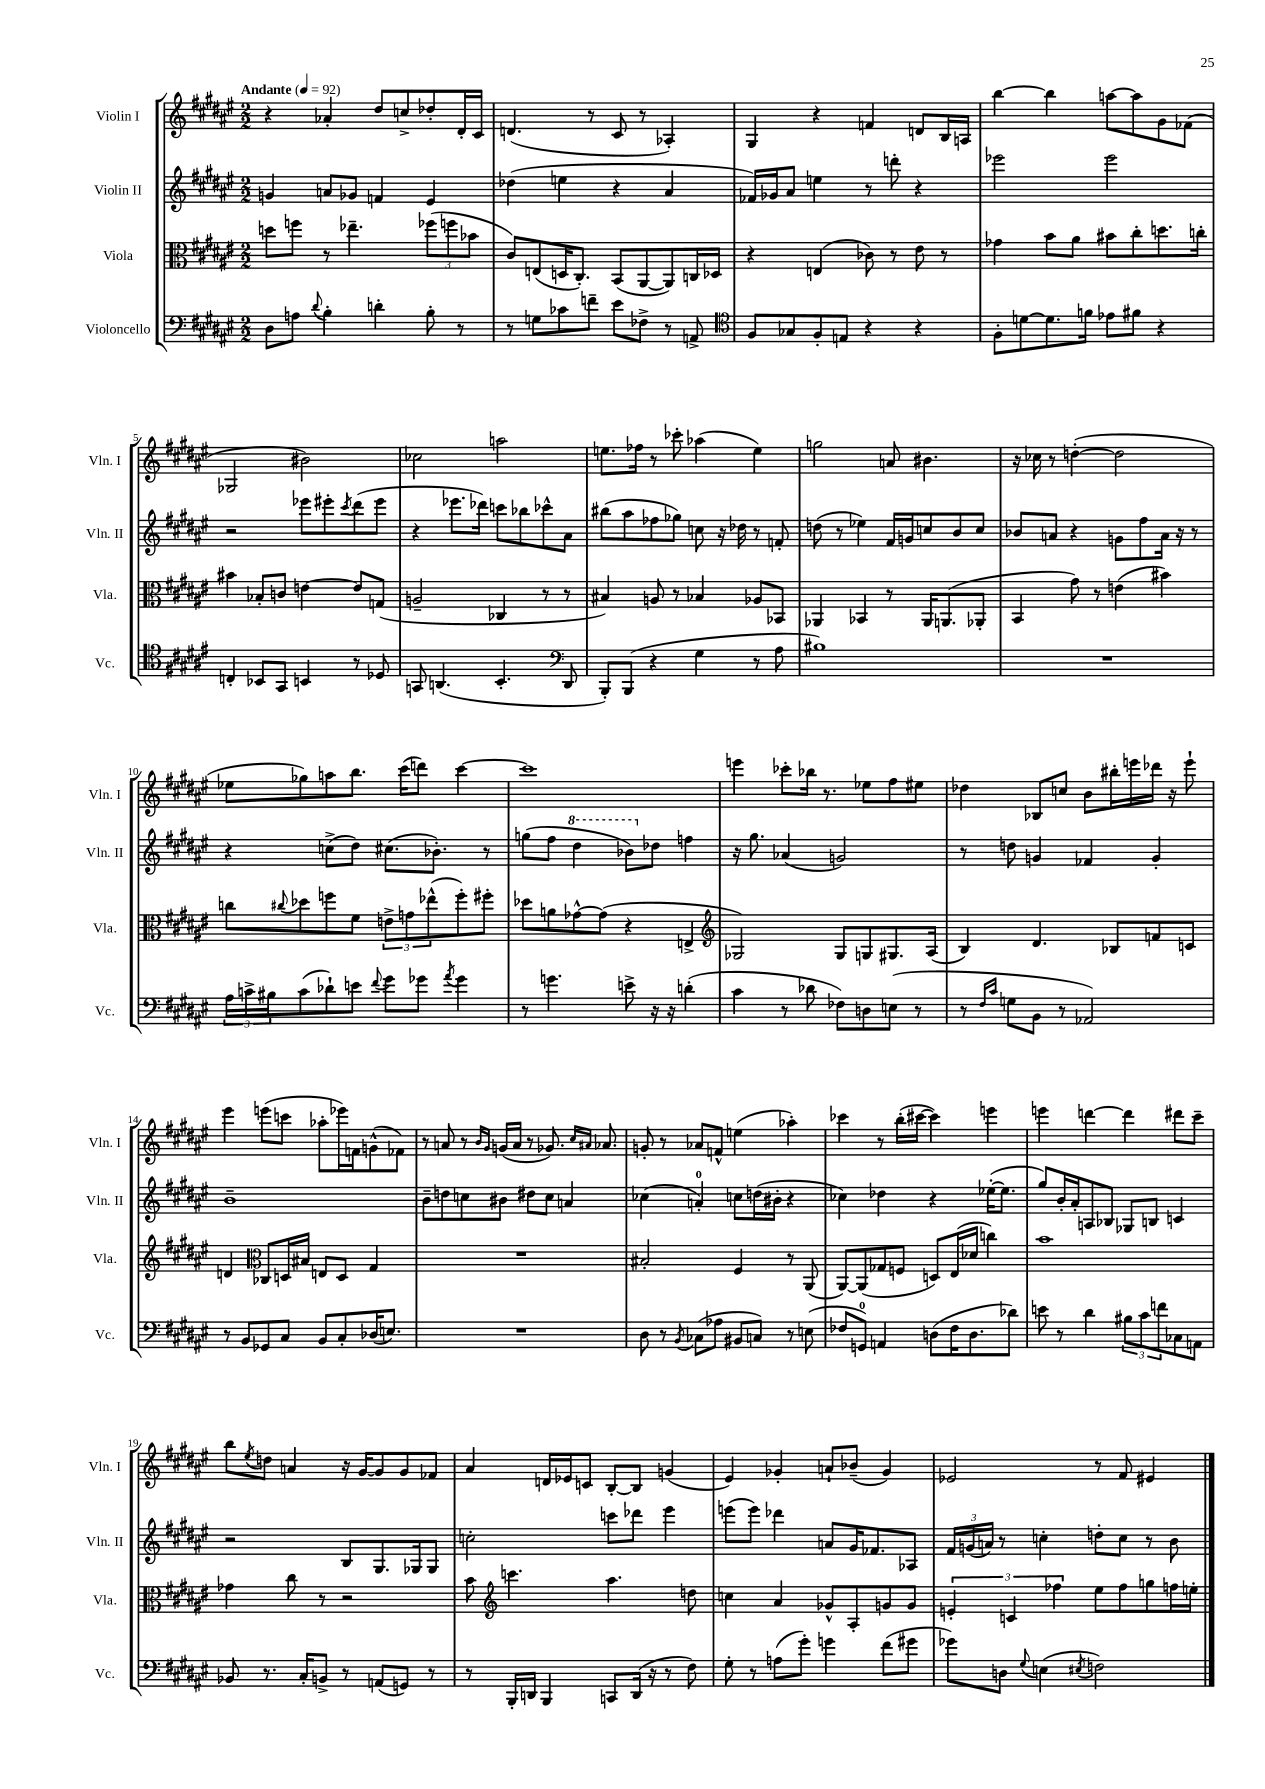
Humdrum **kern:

**kern	**kern	**kern	**kern
*part4	*part3	*part2	*part1
*staff4	*staff3	*staff2	*staff1
*I"Violoncello	*I"Viola	*I"Violin II	*I"Violin I
*I'Vc.	*I'Vla.	*I'Vln. II	*I'Vln. I
*clefF4	*clefC3	*clefG2	*clefG2
*k[f#c#g#d#a#e#]	*k[f#c#g#d#a#e#]	*k[f#c#g#d#a#e#]	*k[f#c#g#d#a#e#]
*M2/2	*M2/2	*M2/2	*M2/2
*MM92	*MM92	*MM92	*MM92
=1	=1	=1	=1
!	!	!	!LO:TX:a:B:t=Andante
8D#\L	8ddn\L	4gn/	4r
8An\J	8ffn\J	.	.
8qqd#/	.	.	.
4B'\	8r	8an/L	4a-X'/
.	4.ee-X~\	8g-X/J	.
4dn'\	.	4fn/	8dd#/L
.	.	.	8ccn^/
8B'\	(12ff-X\L	4e#/	8dd-X'/
.	12ffn\	.	.
8r	.	.	16d#'/L
.	12b-X\J	.	.
.	.	.	16c#/JJ
=2	=2	=2	=2
8r	8c#/L)	(4dd-X\	(4.dn/
8Gn\L	(8En/	.	.
8c-X\	16Dn/K	4een\	.
.	8.C#'/J)	.	.
8fn~\J	.	.	8r
8e#\L	(8BB/L	4r	8c#/
8F-X^\J	[8AA#/	.	8r
8r	8AA#/])	4a#/	4A-X'/)
8AAn^/	16Cn/L	.	.
.	16D-X/JJ	.	.
=3	=3	=3	=3
*clefC4	*	*	*
8F#/L	4r	16f-X/LL)	4G#/
.	.	16g-X/J	.
8G-X/	.	8a#/J	.
8F#'/	(4En/	4een\	4r
8En/J	.	.	.
4r	8c-X\)	8r	4fn/
.	8r	8dddn'\	.
4r	8e#\	4r	8dn/L
.	8r	.	16B/L
.	.	.	16An/JJ
=4	=4	=4	=4
8F#'\L	4g-X\	2eee-X\	[4bb\
[8dn\	.	.	.
8.d\]	8b\L	.	4bb\]
.	8a#\J	.	.
16fn\Jk	.	.	.
8e-X\L	8b#X\L	2eee-\	[8aan\L
8f#X\J	8cc#'\	.	8aa\]
4r	8.ddn\	.	8g#\
.	.	.	(8f-X\J
.	16ccn'\Jk	.	.
!!LO:LB:g=z
=5	=5	=5	=5
4Cn'/	4b#X\	2r	2G-X/
8BB-X/L	8B-X'/L	.	.
8GG#/J	8cn/J	.	.
4BBn/	[4en\	8eee-X\L	2b#X\)
.	.	8eee#X'\	.
.	.	8qccc#/	.
8r	8e/L]	(8ddd#\	.
8D-X/	(8Gn/J	8eee#\J	.
=6	=6	=6	=6
8GGn/	2An~/	4r	2cc-X\
(4.AAn/	.	.	.
.	.	8.eee-X\L	.
.	.	16ddd-X\Jk)	.
4.BB'/	4C-X/	8cccn\L	2aan\
.	.	8bb-X\	.
.	8r	8ccc-X^^\	.
*clefF4	*	*	*
8DD#/	8r	8a#\J	.
=7	=7	=7	=7
8BBB'/L)	4B#X/)	(8bb#X\L	8.een\L
(8BBB/J	.	8aa#\	.
.	.	.	16ff-X\Jk
4r	8An/	8ff-X\	8r
.	8r	8gg-X\J)	8ccc-X'\
4G#\	4B-X/	8ccn\	(4aa-X\
.	.	16r	.
.	.	16dd-X\	.
8r	8A-X/L	8r	4ee\)
8A#\	8BB-X/J	8fn'/	.
=8	=8	=8	=8
1B#X)	4AA-X/	(8ddn\	2ggn\
.	.	8r	.
.	4BB-X/	4ee-X\)	.
.	8r	16f#/LL	8an/
.	.	16gn/J	.
.	16AA-/KL	8ccn/	4.b#X\
.	(8.AAn/	.	.
.	.	8b/	.
.	8AA-X'/J	8cc/J	.
=9	=9	=9	=9
1r	4BB/	8b-X/L	16r
.	.	.	16cc-X\
.	.	8an/J	8r
.	8g#\)	4r	([4ddn'\
.	8r	.	.
.	(4en\	8gn\L	2dd\]
.	.	8ff#\	.
.	4b#X\)	16a\Jk	.
.	.	16r	.
.	.	8r	.
!!LO:LB:g=z
=10	=10	=10	=10
24A#\LL	8ccn\L	4r	8ee-X\L
24cn^\	.	.	.
24B#X\J	.	.	.
.	8qqcc#X/	.	.
(8c\	8dd-X\	.	8gg-X\)
8d-X`\)	8ffn\	(8ccn^\L	8aan\
8en\J	8f#\J	8dd#\J)	8.bb\J
8qqf#/	.	.	.
8g#\L	12en^\L	(8.cc#X\L	.
.	.	.	(16ccc#\KL
.	12gn\	.	.
8g-X\J	.	.	8dddn\J)
.	(12ee-X^^\	.	.
.	.	8.b-X'\J)	.
8qa#/	.	.	.
4g-\	8ff'\)	.	[4ccc#\
.	8ff#X'\J	8r	.
=11	=11	=11	=11
8r	8dd-X\L	(8ggn\L	1ccc#]
4.gn\	8an\	8ff#\J	.
*	*	*8va	*
.	[8g-X^^\	4ddd#\	.
.	(8g-\J]	.	.
8en^\	4r	8bb-X\L)	.
*	*	*X8va	*
16r	.	8dd-X\J	.
16r	.	.	.
(4dn'\	4En^/	4ffn\	.
=12	=12	=12	=12
*	*clefG2	*	*
4c#\	2G-X/)	16r	4eeen\
.	.	8.gg#\	.
8r	.	(4a-X/	8ccc-X'\L
8d-X\	.	.	16bb-X\Jk
.	.	.	8.r
8F-X\L)	8G-/L	2gn/)	.
8Dn\	8Gn/	.	8ee-X\L
(8En\J	8.G#X/	.	8ff#\
8r	.	.	8ee#X\J
.	(16A#/Jk	.	.
=13	=13	=13	=13
8r	4B/)	8r	4dd-X\
16qqF#/LL	.	.	.
16qqc#/JJ	.	.	.
8Gn\L	.	8ddn\	.
8BB\J	4.d#/	4gn/	8B-X/L
8r	.	.	8ccn/J
2AA-X/)	.	4f-X/	8b\L
.	8B-X/L	.	16bb#X'\L
.	.	.	16eeen\
.	8fn/	4g'/	16ddd-X\JJ
.	.	.	16r
.	8cn/J	.	8eee`\
!!LO:LB:g=z
=14	=14	=14	=14
8r	4dn/	1b~	4eee#\
8BB/L	.	.	.
*	*clefC3	*	*
8GG-X/	8C-X/L	.	(8eeen\L
8C#/J	16Dn/L	.	8cccn\J
.	16B#X/JJ	.	.
8BB/L	8En/L	.	8aa-X'\L
8C#'/	8D/J	.	16eee-X\L)
.	.	.	16fn\J
(16D-X/K	4G#/	.	(8gn^^\
8.En/J)	.	.	.
.	.	.	8f-X\J)
=15	=15	=15	=15
1r	1r	8b~\L	8r
.	.	8ddn\	8an/
.	.	8ccn\	8r
.	.	.	16qqb/LL
.	.	.	16qqg#/JJ
.	.	8b#X\J	(16gn/LL
.	.	.	16a/JJ
.	.	8dd#X\L	8r
.	.	8cc\J	8.g-X/)
.	.	4an/	.
.	.	.	16qqcc#/LL
.	.	.	16qqa#X/JJ
.	.	.	8.a-X/
=16	=16	=16	=16
8D#\	2B#X'/	(4cc-X\	8gn'/
8r	.	.	8r
8qBB/	.	.	.
(8C-X\L	.	4an'/)	8a-X/L
8A-X\J	.	.	8fn^^/J
8BB#X/L	4F#/	8ccn\L	(4een\
8Cn/J)	.	(16ddn\L	.
.	.	16b#X'\JJ	.
8r	8r	4r	4aa-X'\)
(8En\	(8AA#/	.	.
=17	=17	=17	=17
8F-X/L	[8AA#/L)	4cc-X\)	4ccc-X\
8GGn/J)	(8AA#/]	.	.
4AAn/	8G-X/	4dd-X\	8r
.	8Fn/J	.	(16bb'\LL
.	.	.	[16ccc#X\JJ
(8Dn\L	8Dn/L)	4r	4ccc#\])
16F-\K	(16E#/L	.	.
8.D\	16d-X/JJ	.	.
.	4ccn\)	([16ee-X'\KL	4eeen\
.	.	8.ee-\J]	.
8d-X\J)	.	.	.
=18	=18	=18	=18
8en\	1b	8gg#/L)	4eeen\
8r	.	16b'/L	.
.	.	16a#'/J	.
4d#\	.	8An/	[4dddn\
.	.	8B-X/J	.
12B#X\L	.	8G-X/L	4ddd\]
12c#\	.	.	.
.	.	8Bn/J	.
12fn\	.	.	.
8C-X\	.	4cn/	8ddd#X\L
8AAn\J	.	.	8ccc#~\J
!!LO:LB:g=z
=19	=19	=19	=19
8BB-X/	4g-X\	2r	8bb\L
.	.	.	8qee#/
8.r	.	.	8ddn\J
.	8cc#\	.	4an/
16C#'/KL	.	.	.
8BBn^/J	8r	.	.
8r	2r	8B/L	16r
.	.	.	[16g#/KL
(8AAn/L	.	8.G#/	8g#/]
8GGn/J)	.	.	8g#/
.	.	16G-X/k	.
8r	.	8G-/J	8f-X/J
=20	=20	=20	=20
8r	8b\	2ccn'\	4a#/
*	*clefG2	*	*
16BBB'/LL	4.cccn\	.	.
16DDn/JJ	.	.	.
4BBB/	.	.	16dn/LL
.	.	.	16e-X/J
.	.	.	8cn/J
8CCn/L	4.aa#\	8cccn\L	[8B'/L
(16DD/Jk	.	8ddd-X\J	8B/J]
16r	.	.	.
8r	.	4eee#\	(4gn/
8F#\)	8ddn\	.	.
=21	=21	=21	=21
8G#'\	4ccn\	(8eeen\L	4e#/)
8r	.	8eee\J)	.
(8An\L	4a#/	4ddd-X\	4g-X'/
8g#'\J)	.	.	.
4gn\	8g-X^^/L	8an/L	8an`/L
.	8A#'/	16g#/K	(8b-X~/J
.	.	8.f-X/	.
(8f#\L	8gn/	.	4g-/)
8g#X\J	8g/J	8A-X/J	.
=22	=22	=22	=22
8g-X\L)	6en'/	24f#/LL	2e-X/
.	.	(24gn/	.
.	.	24an/JJ)	.
8Dn\J	.	8r	.
.	6cn/	.	.
8qqG#/	.	.	.
(4En\	.	4ccn'\	.
.	6ff-X\	.	.
8qE#X/	.	.	.
2Fn\)	8ee#\L	8ddn'\L	8r
.	8ff-\	8cc\J	8f#/
.	8ggn\	8r	4e#X/
.	16ffn\L	8b\	.
.	16een'\JJ	.	.
==	==	==	==
*-	*-	*-	*-
